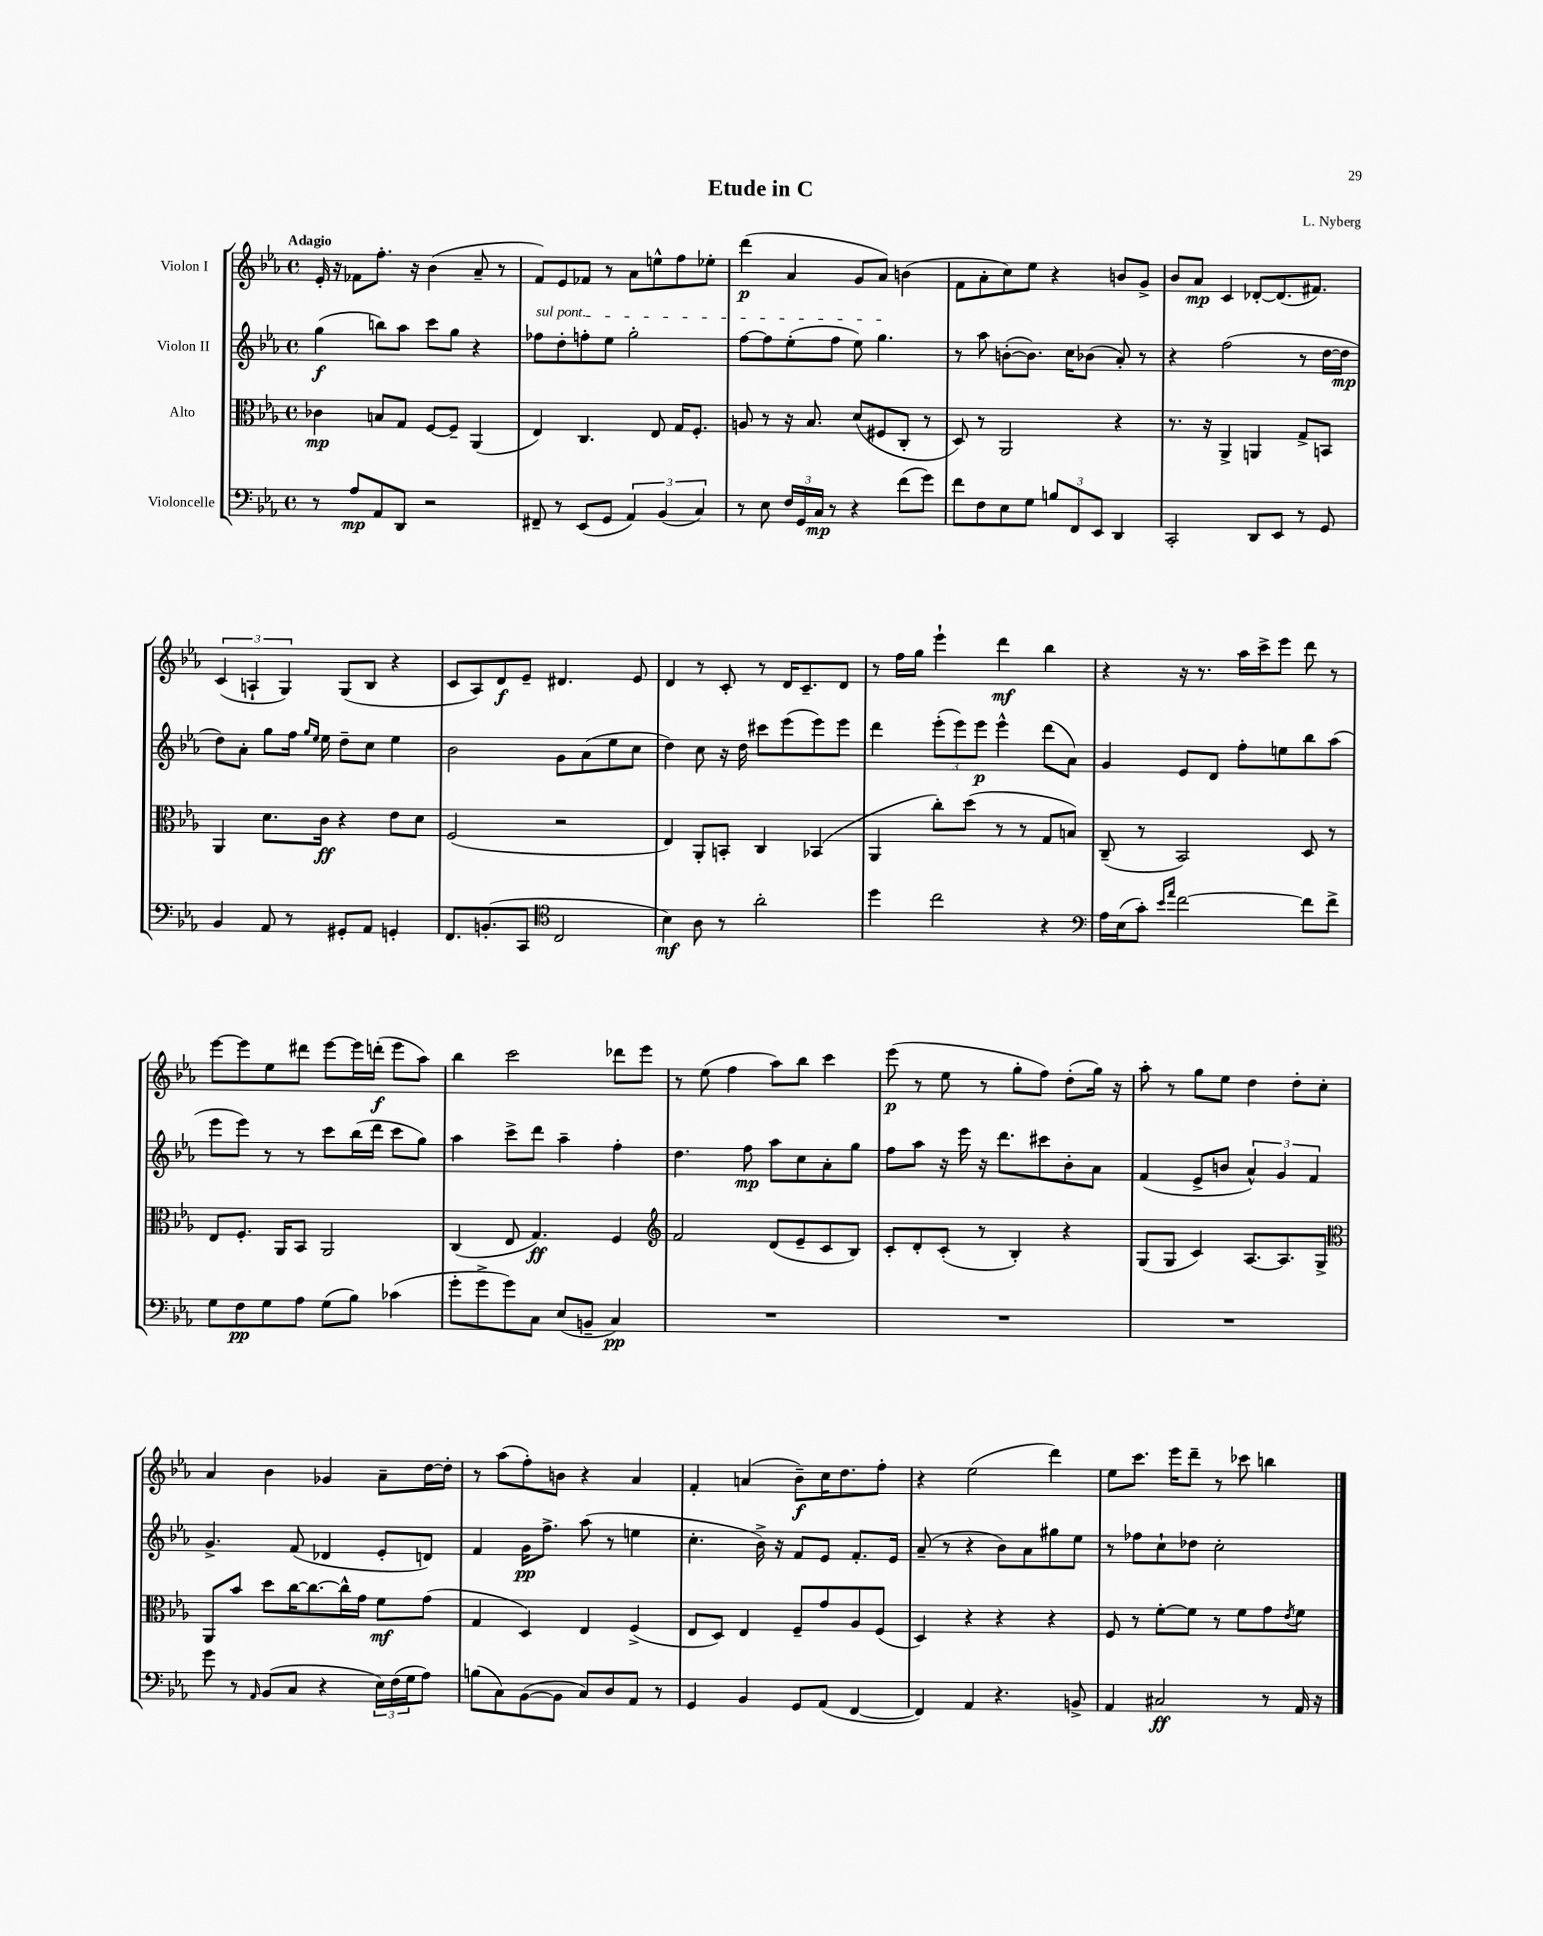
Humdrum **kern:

**kern	**dynam	**kern	**dynam	**kern	**dynam	**kern	**dynam
*part4	*part4	*part3	*part3	*part2	*part2	*part1	*part1
*staff4	*staff4	*staff3	*staff3	*staff2	*staff2	*staff1	*staff1
*I"Violoncelle	*	*I"Alto	*	*I"Violon II	*	*I"Violon I	*
*clefF4	*	*clefC3	*	*clefG2	*	*clefG2	*
*k[b-e-a-]	*	*k[b-e-a-]	*	*k[b-e-a-]	*	*k[b-e-a-]	*
*M4/4	*	*M4/4	*	*M4/4	*	*M4/4	*
*met(c)	*	*met(c)	*	*met(c)	*	*met(c)	*
=1	=1	=1	=1	=1	=1	=1	=1
!	!	!	!	!	!	!LO:TX:a:B:t=Adagio	!
8r	.	4c-X\	mp	(4gg\	f	16e-'/	.
.	.	.	.	.	.	16r	.
8A-/L	mp	.	.	.	.	8f-X\L	.
8AA-/	.	8Bn/L	.	8bbn\L)	.	8.ff'\J	.
8DD/J	.	8G/J	.	8aa-\J	.	.	.
.	.	.	.	.	.	16r	.
2r	.	[8F/L	.	8ccc\L	.	(4b-\	.
.	.	8F~/J]	.	8gg\J	.	.	.
.	.	(4AA-/	.	4r	.	8a-~/	.
.	.	.	.	.	.	8r	.
=2	=2	=2	=2	=2	=2	=2	=2
!	!	!	!	!LO:TX:a:i:t=sul pont.	!	!	!
8FF#X~/	.	4E-/)	.	8ff-X\L	.	8f/L)	.
8r	.	.	.	8dd'\	.	8e-/	.
(8EE-/L	.	4.C/	.	8ffn'\	.	8f-X/J	.
8GG/J	.	.	.	8ee-\J	.	8r	.
6AA-/)	.	.	.	2gg'\	.	8a-\L	.
.	.	8E-/	.	.	.	8een^^\	.
(6BB-/	.	.	.	.	.	.	.
.	.	16G/KL	.	.	.	8ff\	.
.	.	8.F'/J	.	.	.	.	.
6C/)	.	.	.	.	.	.	.
.	.	.	.	.	.	8ee-X'\J	.
=3	=3	=3	=3	=3	=3	=3	=3
8r	.	8An/	.	[8ff\L	.	(4ddd\	p
8E-\	.	8r	.	8ff\]	.	.	.
24F/LL	.	16r	.	(8ee-'\	.	4a-/	.
24GG/	.	.	.	.	.	.	.
.	.	8.B-/	.	.	.	.	.
24C/JJ	mp	.	.	.	.	.	.
8r	.	.	.	8ff\J	.	.	.
4r	.	(8d/L	.	8ee-\)	.	8g/L	.
.	.	8F#X/	.	4.gg\	.	8a-/J)	.
(8f\L	.	8C'/J	.	.	.	(4bn\	.
8g\J)	.	8r	.	.	.	.	.
=4	=4	=4	=4	=4	=4	=4	=4
8f\L	.	8D/)	.	8r	.	8f\L	.
8F\	.	8r	.	8aa-\	.	8a-'\	.
8E-\	.	2AA-/	.	([8bn'\L	.	8cc\)	.
8G\J	.	.	.	8.b\J])	.	8ee-\J	.
12Bn/L	.	.	.	.	.	4r	.
.	.	.	.	16cc\KL	.	.	.
12FF/	.	.	.	.	.	.	.
.	.	.	.	(8b-X\J	.	.	.
12EE-/J	.	.	.	.	.	.	.
4DD/	.	4r	.	8a-'/)	.	8bn/L	.
.	.	.	.	8r	.	8g^/J	.
=5	=5	=5	=5	=5	=5	=5	=5
2CC'/	.	8.r	.	4r	.	8b-/L	.
.	.	.	.	.	.	8a-/J	mp
.	.	16r	.	.	.	.	.
.	.	4AA-^/	.	(2ff\	.	4c/	.
8DD/L	.	4AAn/	.	.	.	[8d-X'/L	.
8EE-/J	.	.	.	.	.	(8.d-/]	.
8r	.	8G^/L	.	8r	.	.	.
.	.	.	.	.	.	8.f#X/J)	.
8GG/	.	8BBn/J	.	[16dd\LL	.	.	.
.	.	.	.	16dd\JJ]	mp	.	.
!!LO:LB:g=z
=6	=6	=6	=6	=6	=6	=6	=6
4BB-/	.	4AA-/	.	8dd\L)	.	(6c/	.
.	.	.	.	8a-'\J	.	.	.
.	.	.	.	.	.	6An`/	.
8AA-/	.	8.d\L	.	8gg\L	.	.	.
.	.	.	.	.	.	6G/)	.
8r	.	.	.	16ff\Jk	.	.	.
.	.	.	.	16qqgg/LL	.	.	.
.	.	.	.	16qqee-/JJ	.	.	.
.	.	16c\Jk	ff	16ee-\	.	.	.
8GG#X'/L	.	4r	.	8dd~\L	.	(8G/L	.
8AA-/J	.	.	.	8cc\J	.	8B-/J	.
4GGn'/	.	8e-\L	.	4ee-\	.	4r	.
.	.	8d\J	.	.	.	.	.
=7	=7	=7	=7	=7	=7	=7	=7
8.FF/L	.	(2F/	.	2b-\	.	8c/L	.
.	.	.	.	.	.	8A-/)	.
(8.BBn'/	.	.	.	.	.	.	.
.	.	.	.	.	.	8d/	f
8CC/J	.	.	.	.	.	8e-~/J	.
*clefC4	*	*	*	*	*	*	*
2C/	.	2r	.	8g\L	.	4.d#X/	.
.	.	.	.	(8a-\	.	.	.
.	.	.	.	8ee-\	.	.	.
.	.	.	.	8cc\J	.	8e-/	.
=8	=8	=8	=8	=8	=8	=8	=8
4B-\)	mf	4E-/)	.	4dd\)	.	4d/	.
8A-\	.	8AA-'/L	.	8cc\	.	8r	.
8r	.	8BBn'/J	.	16r	.	8c'/	.
.	.	.	.	16dd\	.	.	.
2a-'\	.	4C/	.	8ccc#X\L	.	8r	.
.	.	.	.	(8eee-\	.	16d/KL	.
.	.	.	.	.	.	8.c~/	.
.	.	(4BB-X/	.	8eee-\)	.	.	.
.	.	.	.	8eee-\J	.	8d/J	.
=9	=9	=9	=9	=9	=9	=9	=9
4dd\	.	4AA-/	.	4ddd\	.	8r	.
.	.	.	.	.	.	16ff\LL	.
.	.	.	.	.	.	16gg\JJ	.
2cc\	.	8cc'\L)	.	(12eee-'\L	.	4eee-`\	.
.	.	.	.	12eee-\)	.	.	.
.	.	(8dd\J	.	.	.	.	.
.	.	.	.	12eee-\J	p	.	.
.	.	8r	.	4eee-^^\	.	4ddd\	mf
.	.	8r	.	.	.	.	.
4r	.	8G/L	.	(8ddd\L	.	4bb-\	.
.	.	8Bn/J)	.	8a-\J)	.	.	.
=10	=10	=10	=10	=10	=10	=10	=10
*clefF4	*	*	*	*	*	*	*
16A-\LL	.	(8C~/	.	4g/	.	4r	.
(16E-\J	.	.	.	.	.	.	.
8c'\J)	.	8r	.	.	.	.	.
16qqe-/LL	.	.	.	.	.	.	.
16qqa-/JJ	.	.	.	.	.	.	.
[2f\	.	2BB-/)	.	8e-/L	.	16r	.
.	.	.	.	.	.	8.r	.
.	.	.	.	8d/J	.	.	.
.	.	.	.	8ff'\L	.	16aa-\LL	.
.	.	.	.	.	.	16ccc^\J	.
.	.	.	.	8een\	.	8eee-\J	.
8f\L]	.	8D/	.	8bb-\	.	8ddd\	.
8f^\J	.	8r	.	(8aa-\J	.	8r	.
!!LO:LB:g=z
=11	=11	=11	=11	=11	=11	=11	=11
8G\L	.	8E-/L	.	8eee-\L	.	[8eee-\L	.
8F\	pp	8.F'/J	.	8eee-\J)	.	8eee-\]	.
8G\	.	.	.	8r	.	8ee-\	.
.	.	16AA-/KL	.	.	.	.	.
8A-\J	.	8BB-/J	.	8r	.	8ddd#X\J	.
(8G\L	.	2AA-/	.	8ccc\L	.	[8eee-\L	.
8B-\J)	.	.	.	(16bb-\L	.	16eee-\L]	.
.	.	.	.	16ddd\JJ	.	(16dddn'\JJ	f
(4c-X\	.	.	.	8ccc\L	.	8eee-\L	.
.	.	.	.	8gg\J)	.	8aa-\J)	.
=12	=12	=12	=12	=12	=12	=12	=12
8g'\L	.	(4C/	.	4aa-\	.	4bb-\	.
8g^\	.	.	.	.	.	.	.
8g\)	.	8E-/	.	8ccc^\L	.	2ccc\	.
8C\J	.	4.G/)	ff	8ddd\J	.	.	.
(8E-/L	.	.	.	4aa-~\	.	.	.
8BBn~/J	.	.	.	.	.	.	.
4C/)	pp	4F/	.	4ff'\	.	8ddd-X\L	.
.	.	.	.	.	.	8eee-\J	.
=13	=13	=13	=13	=13	=13	=13	=13
*	*	*clefG2	*	*	*	*	*
1r	.	2f/	.	4.dd\	.	8r	.
.	.	.	.	.	.	(8ee-\	.
.	.	.	.	.	.	4ff\	.
.	.	.	.	8ff\	mp	.	.
.	.	(8d/L	.	8aa-\L	.	8aa-\L)	.
.	.	8e-~/	.	8cc\	.	8bb-\J	.
.	.	8c/	.	8a-'\	.	4ccc\	.
.	.	8B-/J)	.	8gg\J	.	.	.
=14	=14	=14	=14	=14	=14	=14	=14
1r	.	8c'/L	.	8ff\L	.	(8eee-\	p
.	.	8d'/	.	8aa-\J	.	8r	.
.	.	(8c'/J	.	16r	.	8ee-\	.
.	.	.	.	16eee-\	.	.	.
.	.	8r	.	16r	.	8r	.
.	.	.	.	8.ddd\L	.	.	.
.	.	4B-'/)	.	.	.	8gg'\L	.
.	.	.	.	8ccc#X\	.	8ff\J)	.
.	.	4r	.	8b-'\	.	(8dd'\L	.
.	.	.	.	8a-\J	.	16gg\Jk)	.
.	.	.	.	.	.	16r	.
=15	=15	=15	=15	=15	=15	=15	=15
1r	.	(8G/L	.	(4f/	.	8aa-'\	.
.	.	8G/J	.	.	.	8r	.
.	.	4c/)	.	8e-^/L	.	8gg\L	.
.	.	.	.	8bn/J	.	8ee-\J	.
.	.	[8.A-/L	.	6a-^^/)	.	4dd\	.
.	.	.	.	6g/	.	.	.
.	.	8.A-/]	.	.	.	.	.
.	.	.	.	.	.	8dd'\L	.
.	.	.	.	6f/	.	.	.
.	.	8G^/J	.	.	.	8cc'\J	.
!!LO:LB:g=z
=16	=16	=16	=16	=16	=16	=16	=16
*	*	*clefC3	*	*	*	*	*
8g\	.	8AA-/L	.	4.g^/	.	4a-/	.
8r	.	8b-/J	.	.	.	.	.
16qqAA-/	.	.	.	.	.	.	.
(8BB-/L	.	8dd\L	.	.	.	4b-\	.
8C/J	.	[16cc\K	.	(8f/	.	.	.
.	.	8.cc\_	.	.	.	.	.
4r	.	.	.	4d-X/	.	4g-X/	.
.	.	16cc^^\L]	.	.	.	.	.
.	.	16g\JJ	.	.	.	.	.
24E-\LL)	.	8f\L	mf	8e-'/L	.	8a-~\L	.
(24F\	.	.	.	.	.	.	.
24G\J	.	.	.	.	.	.	.
8A-\J)	.	(8g\J	.	8dn/J)	.	[16dd\L	.
.	.	.	.	.	.	16dd'\JJ]	.
=17	=17	=17	=17	=17	=17	=17	=17
(8Bn\L	.	4G/	.	4f/	.	8r	.
8C\)	.	.	.	.	.	(8aa-\L	.
([8BB-\	.	4D/)	.	16g\KL	pp	8ff'\)	.
.	.	.	.	8.ff^\J	.	.	.
8BB-\J]	.	.	.	.	.	8bn\J	.
8C/L)	.	4E-/	.	(8aa-\	.	4r	.
8D/	.	.	.	8r	.	.	.
8AA-/J	.	(4F^/	.	4een\	.	4a-/	.
8r	.	.	.	.	.	.	.
=18	=18	=18	=18	=18	=18	=18	=18
4GG/	.	8E-/L	.	4.cc'\	.	4f'/	.
.	.	8D/J)	.	.	.	.	.
4BB-/	.	4E-/	.	.	.	(4an/	.
.	.	.	.	16b-^\)	.	.	.
.	.	.	.	16r	.	.	.
8GG/L	.	8F~/L	.	8f/L	.	8b-~\L)	f
(8AA-/J	.	8g/	.	8e-/J	.	16cc\K	.
.	.	.	.	.	.	8.dd\	.
[4FF/	.	8A-/	.	8.f'/L	.	.	.
.	.	(8F/J	.	.	.	8ff'\J	.
.	.	.	.	16e-/Jk	.	.	.
=19	=19	=19	=19	=19	=19	=19	=19
4FF/])	.	4D/)	.	(8a-~/	.	4r	.
.	.	.	.	8r	.	.	.
4AA-/	.	4r	.	4r	.	(2ee-\	.
4.r	.	4r	.	8b-\L)	.	.	.
.	.	.	.	8a-\	.	.	.
.	.	4r	.	8gg#X\	.	4ddd\)	.
8BBn^/	.	.	.	8ee-\J	.	.	.
=20	=20	=20	=20	=20	=20	=20	=20
4AA-/	.	8F/	.	8r	.	8ee-\L	.
.	.	8r	.	8ff-X\L	.	8.ccc\J	.
2C#X/	ff	[8f'\L	.	8cc`\	.	.	.
.	.	.	.	.	.	16eee-\KL	.
.	.	8f\J]	.	8dd-X\J	.	8ddd~\J	.
.	.	8r	.	2cc'\	.	8r	.
.	.	8f\L	.	.	.	8ccc-X\	.
8r	.	8g\	.	.	.	4bbn\	.
.	.	8qe-/	.	.	.	.	.
16AA-/	.	8f\J	.	.	.	.	.
16r	.	.	.	.	.	.	.
==	==	==	==	==	==	==	==
*-	*-	*-	*-	*-	*-	*-	*-
